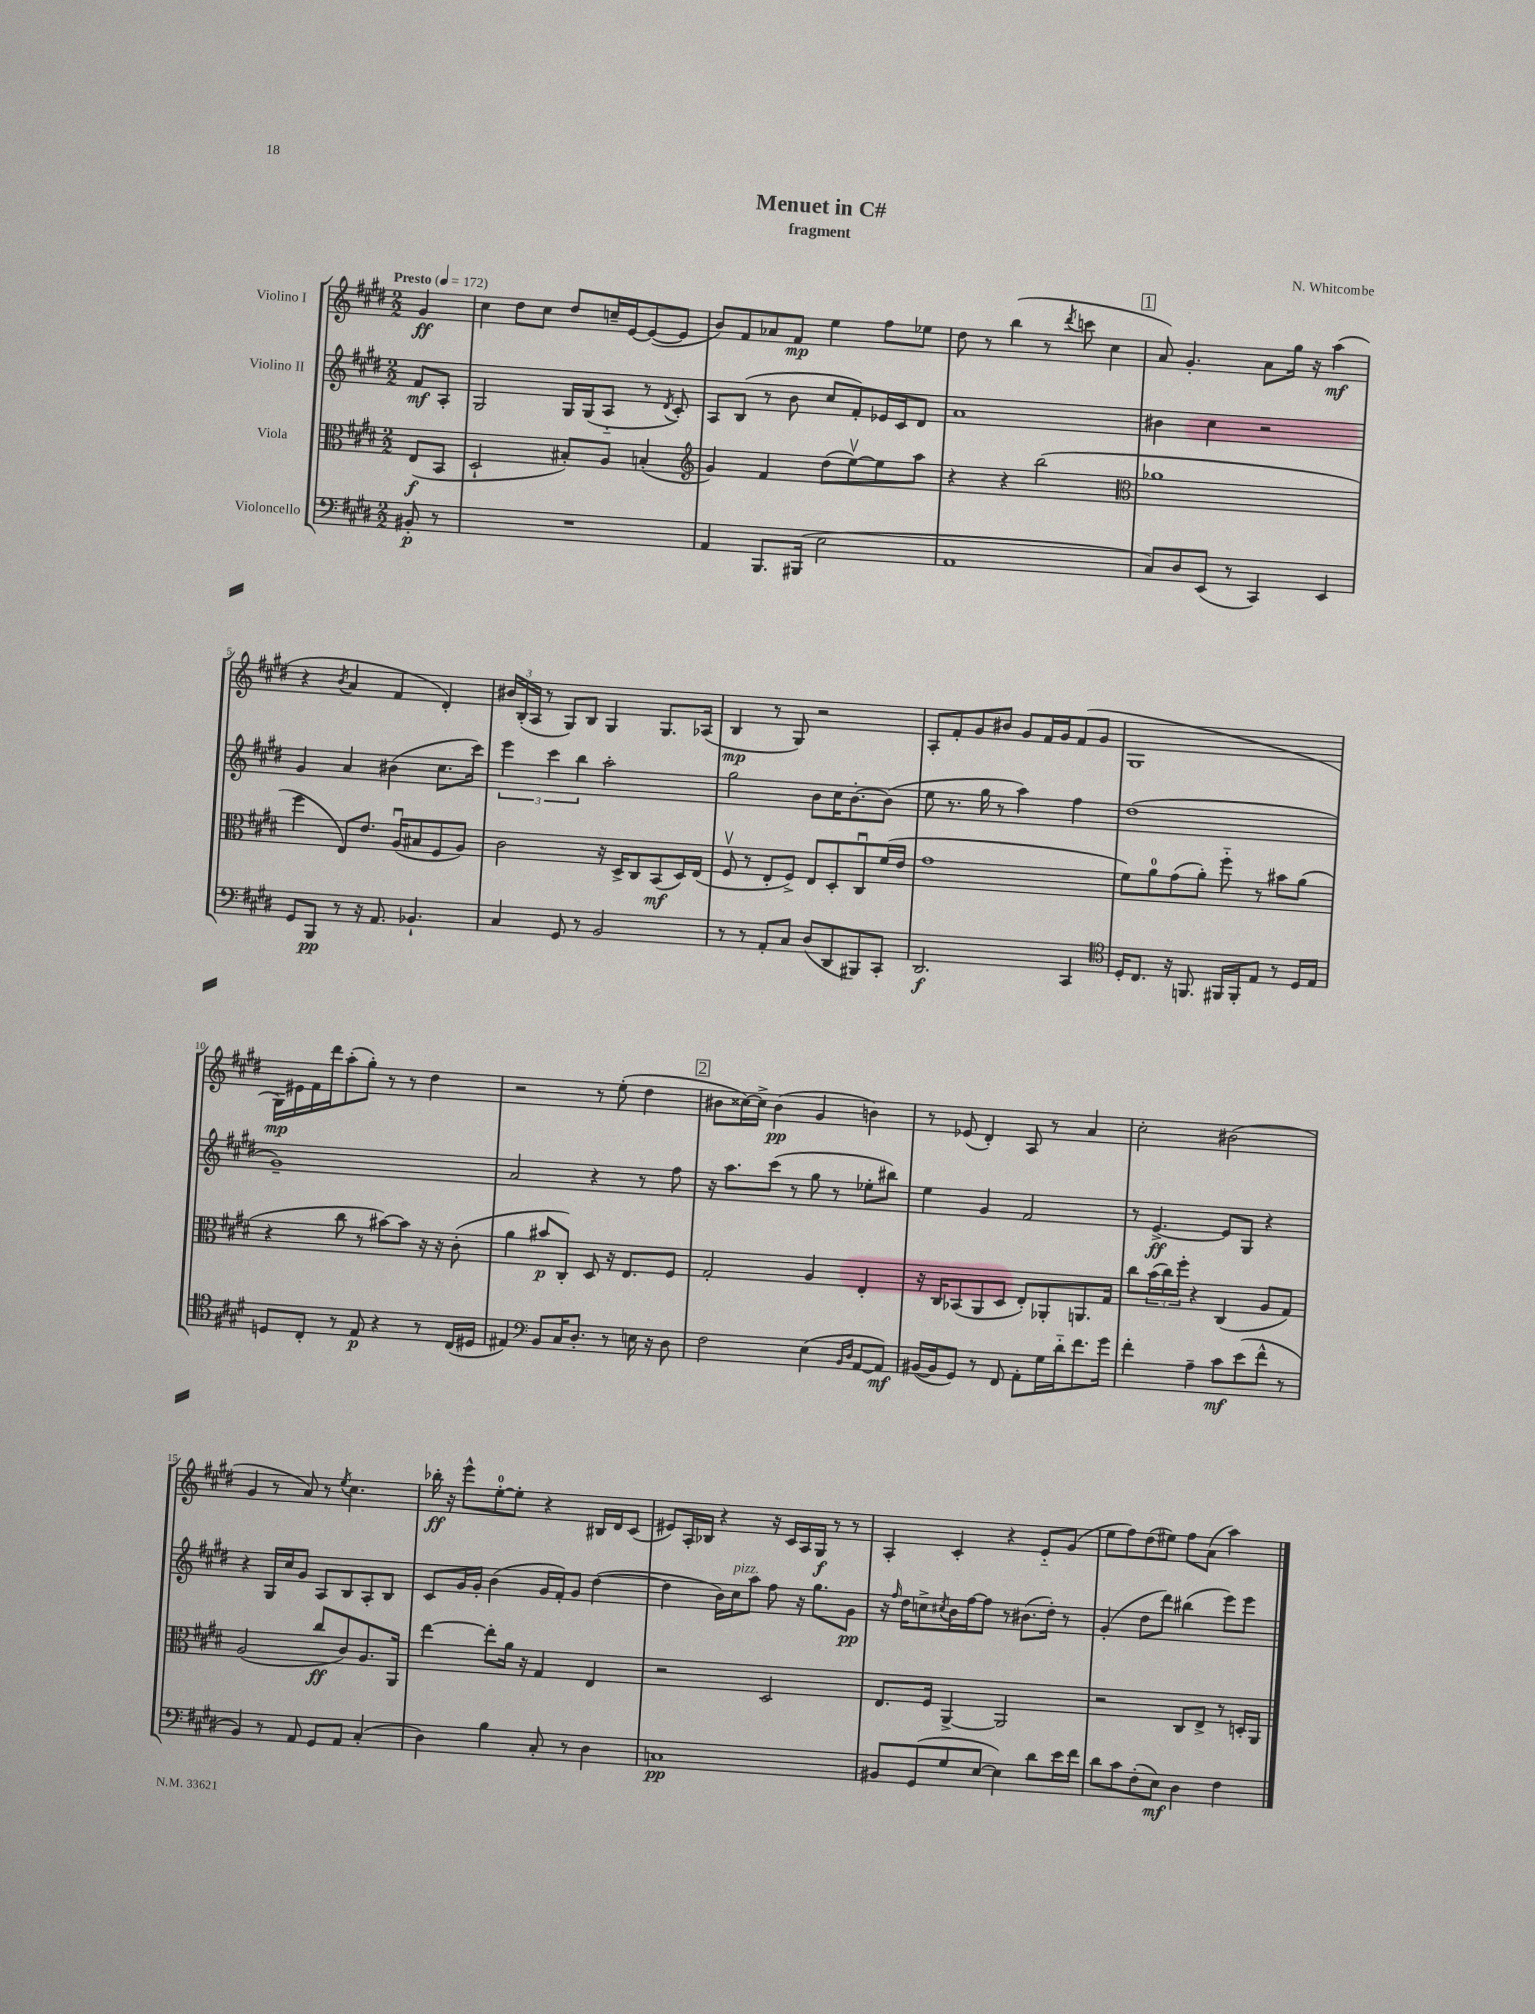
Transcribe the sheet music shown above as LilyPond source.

\header { title = "Menuet in C#" composer = "N. Whitcombe" subtitle = "fragment" }
<<
\new StaffGroup <<
\new Staff = "s0" \with { instrumentName = "Violino I" } {
    \clef treble \key e \major \numericTimeSignature \time 2/2 \partial 4 \tempo "Presto" 4 = 172
    gis'4\ff |
    cis''4 dis''8 cis''8 dis''8 c''16-- e'16~ e'8~( e'8 |
    b'8) fis'8 aes'8 fis'8\mp e''4 fis''8 ees''8 |
    dis''8 r8 b''4( r8 \acciaccatura { dis'''8 } c'''8 cis''4 |
    \mark \markup { \box "1" } a'8) gis'4.-. a'8 gis''16 r16 a''4\mf( |
    r4 \acciaccatura { b'8 } a'4 fis'4 dis'4-.) |
    \tuplet 3/2 { bis'16 b16-.( a16 } r8 gis8) b8 gis4 gis8. aes16( |
    b4\mp r8 gis8) r2 |
    a8-. fis'8-. gis'8 bis'8 gis'8 fis'16 gis'16 fis'8( gis'8 |
    gis1 |
    gis16\mp) eis'16 fis'16 dis'''16 a''8-.( gis''8-.) r8 r8 dis''4 |
    r2 r8 e''8-.( dis''4 |
    \mark \markup { \box "2" } bis'8 cisis''16~) cisis''16-> bis'4\pp( gis'4 b'4) |
    r8 ees'8( dis'4-.) a8 r8 a'4 |
    cis''2-. bis'2( |
    gis'4 r8 a'8) r8 \acciaccatura { e''8 } cis''4. |
    bes''16-.\ff r16 e'''8-^ e''8-0~-. e''8-. r4 bis16 dis'16 cis'8( |
    eis'8) a16-. bes16 r4 r16 cis'16 a16 gis16\f r8 r8 |
    a4-. cis'4-. r4 e'8-_ gis'8( |
    e''8 fis''8) dis''8( eis''8) fis''8 a'8( a''4) \bar "|." |
}
\new Staff = "s1" \with { instrumentName = "Violino II" } {
    \clef treble \key e \major \numericTimeSignature \time 2/2 \partial 4
    fis'8\mf a8-. |
    gis2 gis16 gis16( a8-_ r8 \acciaccatura { dis'8 } cis'8-.) |
    a8 b8( r8 b'8 cis''8 fis'8-.) ees'16 cis'16 dis'8 |
    a'1 |
    \mark \markup { \box "1" } bis'4 cis''4 r2 |
    gis'4 a'4 bis'4( cis''8. cis'''16) |
    \tuplet 3/2 { e'''4 cis'''4 b''4 } a''2-. |
    gis''2 b'8 cis''16 b'8.~-. b'8( |
    e''8 r8. gis''16 r8 a''4) fis''4 |
    dis''1( |
    gis'1--) |
    a'2 r4 r8 fis''8 |
    \mark \markup { \box "2" } r16 a''8. cis'''8( r8 gis''8 r8 ees''8-. bis''8) |
    e''4 gis'4 fis'2 |
    r8 e'4.~->\ff e'8 gis8 r4 |
    r4 gis16 cis''16 gis'8 a8 b8 a8-. b8 |
    cis'8 gis'16 gis'16-. b'4( gis'16 fis'16-.) gis'8 dis''4~( |
    dis''4 b'16) cis''16^\markup { \italic "pizz." } a''8 fis''8 r16 gis''8. gis'8\pp |
    r16 \grace { fis''16 } dis''16 c''8-> \acciaccatura { cis''8 } b'16 fis''16~ fis''8 r8 bis'8.( dis''16-.) r8 |
    gis'4-.( dis''8 dis'''8) bis''4( e'''8) e'''8 \bar "|." |
}
\new Staff = "s2" \with { instrumentName = "Viola" } {
    \clef alto \key e \major \numericTimeSignature \time 2/2 \partial 4
    e8\f( b,8 |
    dis2-! bis8-.) a8 b4-.( |
    \clef treble gis'4) fis'4 dis''8( e''8~\upbow) e''8 a''8 |
    r4 r4 b''2( |
    \mark \markup { \box "1" } \clef alto aes'1 |
    fis''4 e8) e'8. a16\downbow( bis8 fis8 a8) |
    cis'2 r16 dis16-> cis8 b,8\mf( dis16) e16( |
    fis8\upbow r8 e8-. fis8->) e8 dis8-. cis8\downbow fis'16( e'16 |
    gis'1 |
    fis'8) a'8-0 gis'8( a'8-.) fis''8-_ r8 bis'8 a'8( |
    r4 cis''8 r8 bis'8~) bis'8 r16 r16 cis'8-.( |
    a'4 bis'8\p cis8-.) dis8 r16 e8. fis8 |
    \mark \markup { \box "2" } gis2-. a4 e4-. |
    r16 cis16 bes,8( a,8 dis8 e8-.) aes,8-. a,8. gis16 |
    cis''8 \tuplet 3/2 { b'16( cis''16) fis''16-. } r4 cis4( a8 gis8) |
    a2( cis''8\ff cis'8) a8. a,16 |
    e''4~ e''8-. a'16 r16 gis4 e4 |
    r2 dis2 |
    e8. fis16 a,4~-> a,2 |
    r2 cis8 e8-> r8 d16-. a,16 \bar "|." |
}
\new Staff = "s3" \with { instrumentName = "Violoncello" } {
    \clef bass \key e \major \numericTimeSignature \time 2/2 \partial 4
    bis,8-.\p r8 |
    R1 |
    a,4 b,,8. bis,,16( e2 |
    a,1 |
    \mark \markup { \box "1" } cis8) dis8 e,8( r8 cis,4) e,4 |
    gis,8 b,,8\pp r8 r16 a,8. bes,4.-! |
    cis4 gis,8 r8 b,2 |
    r8 r8 a,8-. cis8 dis8( dis,8 bis,,8) cis,8-. |
    dis,2.\f cis,4 |
    \clef tenor dis16-. cis8. r16 f,8. fis,16 fis,16-. e8 r8 dis16 e16 |
    d8 cis8-. r8 e8\p r4 r8 cis16( dis16 |
    eis4) \clef bass b,8 cis16 dis8.-. r8 e16 r16 dis8 |
    \mark \markup { \box "2" } fis2 e4( \grace { b,16 dis16 } a,8~ a,8\mf) |
    bis,16~( bis,16 gis,8) r8 fis,8 a,8-. gis16 dis'16-_ fis'8. gis'16 |
    fis'4-. a4-- cis'8\mf e'8( fis'8-^ r8 |
    b,4) r8 a,8 gis,8 a,8 cis4-.( |
    dis4) b4 cis8-. r8 dis4 |
    c1\pp |
    bis,8 gis,8( gis8 e8~ e4) dis'8 e'16 fis'16 |
    dis'8 cis'8 fis8-.( e8\mf) dis4 fis4 \bar "|." |
}
>>
>>
